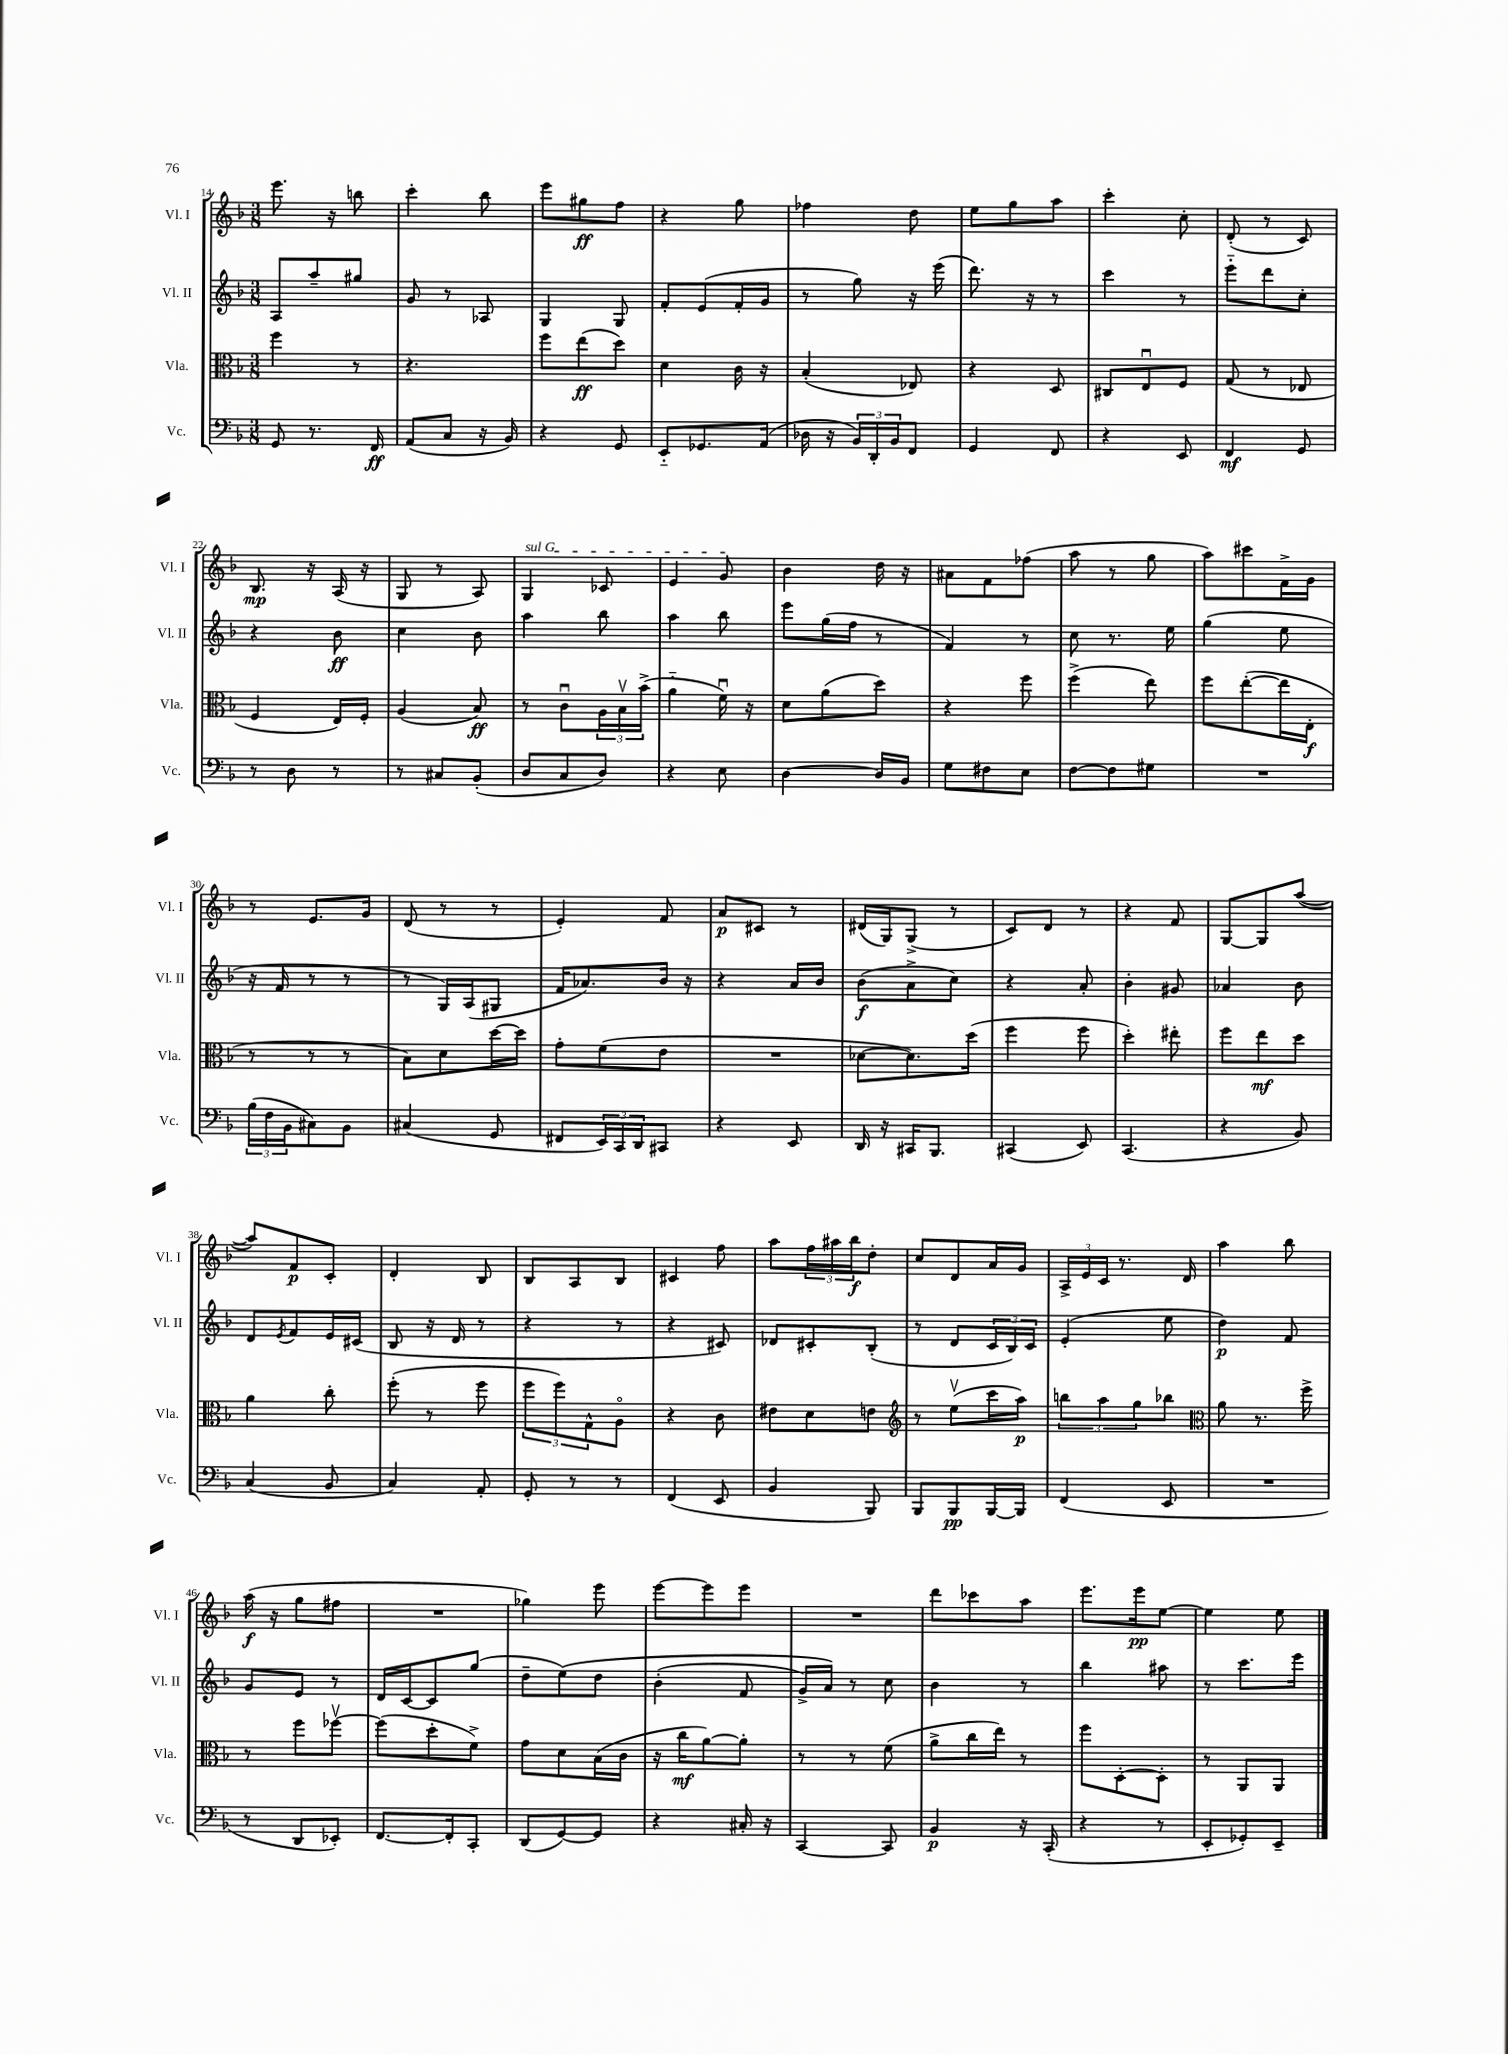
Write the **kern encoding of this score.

**kern	**dynam	**kern	**dynam	**kern	**dynam	**kern	**dynam
*part4	*part4	*part3	*part3	*part2	*part2	*part1	*part1
*staff4	*staff4	*staff3	*staff3	*staff2	*staff2	*staff1	*staff1
*I"Vc.	*	*I"Vla.	*	*I"Vl. II	*	*I"Vl. I	*
*I'Vc.	*	*I'Vla.	*	*I'Vl. II	*	*I'Vl. I	*
*clefF4	*	*clefC3	*	*clefG2	*	*clefG2	*
*k[b-]	*	*k[b-]	*	*k[b-]	*	*k[b-]	*
*M3/8	*	*M3/8	*	*M3/8	*	*M3/8	*
=14	=14	=14	=14	=14	=14	=14	=14
8GG/	.	4ff\	.	8A/L	.	8.eee\	.
8.r	.	.	.	8aa~/	.	.	.
.	.	.	.	.	.	16r	.
.	.	8r	.	8gg#X/J	.	8bbn\	.
16FF/	ff	.	.	.	.	.	.
=15	=15	=15	=15	=15	=15	=15	=15
(8AA/L	.	4.r	.	8g/	.	4ccc'\	.
8C/J	.	.	.	8r	.	.	.
16r	.	.	.	8A-X/	.	8bb-\	.
16BB-/)	.	.	.	.	.	.	.
=16	=16	=16	=16	=16	=16	=16	=16
4r	.	8ff\L	.	4G/	.	8eee\L	.
.	.	(8ee\	ff	.	.	8gg#X\	ff
8GG/	.	8dd\J)	.	8G/	.	8ff\J	.
=17	=17	=17	=17	=17	=17	=17	=17
8EE/L	.	4d\	.	8f'/L	.	4r	.
8.GG-X/	.	.	.	(8e/	.	.	.
.	.	16c\	.	16f'/L	.	8gg\	.
(16AA/Jk	.	16r	.	16g/JJ	.	.	.
=18	=18	=18	=18	=18	=18	=18	=18
16D-X\	.	(4B-'/	.	8r	.	4ff-X\	.
16r	.	.	.	.	.	.	.
24BB-/LL)	.	.	.	8gg\)	.	.	.
24DD'/	.	.	.	.	.	.	.
24BB-/J	.	.	.	.	.	.	.
8FF/J	.	8E-X/)	.	16r	.	8dd\	.
.	.	.	.	(16eee\	.	.	.
=19	=19	=19	=19	=19	=19	=19	=19
4GG/	.	4r	.	8.ddd\)	.	8ee\L	.
.	.	.	.	.	.	8gg\	.
.	.	.	.	16r	.	.	.
8FF/	.	8D/	.	8r	.	8aa\J	.
=20	=20	=20	=20	=20	=20	=20	=20
4r	.	8C#X/L	.	4ccc\	.	4ccc'\	.
.	.	8Eu/	.	.	.	.	.
8EE/	.	8F/J	.	8r	.	8cc'\	.
=21	=21	=21	=21	=21	=21	=21	=21
4FF/	mf	(8G/	.	8eee\L	.	(8d'/	.
.	.	8r	.	8ddd\	.	8r	.
8GG/	.	8E-X/	.	8cc'\J	.	8c/)	.
!!LO:LB:g=z
=22	=22	=22	=22	=22	=22	=22	=22
8r	.	4F/	.	4r	.	8.B-/	mp
8D\	.	.	.	.	.	.	.
.	.	.	.	.	.	16r	.
8r	.	16E/LL)	.	8b-\	ff	(16A/	.
.	.	16F'/JJ	.	.	.	16r	.
=23	=23	=23	=23	=23	=23	=23	=23
8r	.	(4A/	.	4cc\	.	8G/	.
8C#X/L	.	.	.	.	.	8r	.
(8BB-'/J	.	8B-/)	ff	8b-\	.	8A/)	.
=24	=24	=24	=24	=24	=24	=24	=24
!	!	!	!	!	!	!LO:TX:a:i:t=sul G	!
8D/L	.	8r	.	4aa\	.	4G/	.
8C/	.	8cu\L	.	.	.	.	.
8D/J)	.	24A\L	.	8bb-\	.	8c-X/	.
.	.	24B-v\	.	.	.	.	.
.	.	(24b-^\JJ	.	.	.	.	.
=25	=25	=25	=25	=25	=25	=25	=25
4r	.	4a\	.	4aa\	.	4e/	.
8E\	.	16fu\)	.	8bb-\	.	8g/	.
.	.	16r	.	.	.	.	.
=26	=26	=26	=26	=26	=26	=26	=26
[4D\	.	8d\L	.	8eee\L	.	4b-\	.
.	.	(8a\	.	(16gg\L	.	.	.
.	.	.	.	16ff\JJ	.	.	.
16D/LL]	.	8dd\J)	.	8r	.	16dd\	.
16BB-/JJ	.	.	.	.	.	16r	.
=27	=27	=27	=27	=27	=27	=27	=27
8G\L	.	4r	.	4f/)	.	8a#X\L	.
8F#X\	.	.	.	.	.	8f\	.
8E\J	.	8ff\	.	8r	.	(8ff-X\J	.
=28	=28	=28	=28	=28	=28	=28	=28
[8F\L	.	(4ff^\	.	8cc\	.	8aa\	.
8F\]	.	.	.	8.r	.	8r	.
8G#X\J	.	8ee\)	.	.	.	8gg\	.
.	.	.	.	16ee\	.	.	.
=29	=29	=29	=29	=29	=29	=29	=29
4.r	.	8ff\L	.	(4gg\	.	8aa\L)	.
.	.	([8ee'\	.	.	.	8ccc#X\	.
.	.	16ee\L]	.	8ee\	.	16f^\L	.
.	.	16E'\JJ	f	.	.	16g\JJ	.
!!LO:LB:g=z
=30	=30	=30	=30	=30	=30	=30	=30
(24B-\LL	.	8r	.	16r	.	8r	.
24F\	.	.	.	.	.	.	.
.	.	.	.	16f/	.	.	.
24BB-\J	.	.	.	.	.	.	.
8C#X\)	.	8r	.	8r	.	8.e/L	.
8BB-\J	.	8r	.	8r	.	.	.
.	.	.	.	.	.	16g/Jk	.
=31	=31	=31	=31	=31	=31	=31	=31
(4C#X/	.	8B-\L)	.	8r	.	(8d/	.
.	.	8d\	.	16G/LL)	.	8r	.
.	.	.	.	(16A/J	.	.	.
8GG/	.	[16dd\L	.	8G#X/J	.	8r	.
.	.	16dd\JJ]	.	.	.	.	.
=32	=32	=32	=32	=32	=32	=32	=32
8FF#X/L	.	8g'\L	.	16f/KL	.	4e'/)	.
.	.	.	.	8.a-X/)	.	.	.
24EE/L)	.	(8f\	.	.	.	.	.
24CC/	.	.	.	.	.	.	.
24DD/J	.	.	.	.	.	.	.
8CC#X/J	.	8e\J	.	16b-/Jk	.	8f/	.
.	.	.	.	16r	.	.	.
=33	=33	=33	=33	=33	=33	=33	=33
4r	.	4.r	.	4r	.	8a/L	p
.	.	.	.	.	.	8c#X/J	.
8EE/	.	.	.	16a/LL	.	8r	.
.	.	.	.	16b-/JJ	.	.	.
=34	=34	=34	=34	=34	=34	=34	=34
16DD/	.	[8d-X\L	.	(8b-\L	f	(16d#X/LL	.
16r	.	.	.	.	.	16G/J)	.
16CC#X/KL	.	8.d-\])	.	8a^\	.	(8G^/J	.
8.BBB-/J	.	.	.	.	.	.	.
.	.	.	.	8cc\J)	.	8r	.
.	.	(16dd\Jk	.	.	.	.	.
=35	=35	=35	=35	=35	=35	=35	=35
(4CC#X/	.	4ff\	.	4r	.	8c/L)	.
.	.	.	.	.	.	8d/J	.
8EE/)	.	8ff\	.	8a'/	.	8r	.
=36	=36	=36	=36	=36	=36	=36	=36
(4.CC/	.	4dd'\)	.	4b-'\	.	4r	.
.	.	8ee#X'\	.	8g#X/	.	8f/	.
=37	=37	=37	=37	=37	=37	=37	=37
4r	.	8ff\L	.	4a-X/	.	[8G/L	.
.	.	8ee\	mf	.	.	8G/]	.
8BB-/)	.	8dd\J	.	8b-\	.	([8aa/J	.
!!LO:LB:g=z
=38	=38	=38	=38	=38	=38	=38	=38
(4C/	.	4a\	.	8d/L	.	8aa/L])	.
.	.	.	.	8qe/	.	.	.
.	.	.	.	8f/	.	8f/	p
8BB-/	.	8cc'\	.	16e/L	.	8c'/J	.
.	.	.	.	(16c#X/JJ	.	.	.
=39	=39	=39	=39	=39	=39	=39	=39
4C/)	.	(8ff'\	.	8B-/	.	4d'/	.
.	.	8r	.	16r	.	.	.
.	.	.	.	16d/	.	.	.
8AA'/	.	8ff\	.	8r	.	8B-/	.
=40	=40	=40	=40	=40	=40	=40	=40
8GG'/	.	12ff\L	.	4r	.	8B-/L	.
.	.	12ff\)	.	.	.	.	.
8r	.	.	.	.	.	8A/	.
.	.	12G^^\	.	.	.	.	.
8r	.	8A\J	.	8r	.	8B-/J	.
=41	=41	=41	=41	=41	=41	=41	=41
(4FF/	.	4r	.	4r	.	4c#X/	.
8EE/	.	8c\	.	8c#X/)	.	8ff\	.
=42	=42	=42	=42	=42	=42	=42	=42
4BB-/	.	8e#X\L	.	8d-X/L	.	8aa\L	.
.	.	8d\	.	8c#X'/	.	24ff\L	.
.	.	.	.	.	.	24aa#X\	.
.	.	.	.	.	.	24bb-\J	f
8BBB-/)	.	8en\J	.	(8B-'/J	.	8dd'\J	.
=43	=43	=43	=43	=43	=43	=43	=43
*	*	*clefG2	*	*	*	*	*
8BBB-/L	.	8r	.	8r	.	8cc/L	.
8BBB-/	pp	(8eev\L	.	8d/L	.	8d/	.
[16BBB-/L	.	16ccc\L	.	24c/L	.	16a/L	.
.	.	.	.	24B-/)	.	.	.
16BBB-/JJ]	.	16aa\JJ)	p	.	.	16g/JJ	.
.	.	.	.	24c/JJ	.	.	.
=44	=44	=44	=44	=44	=44	=44	=44
(4FF/	.	12bbn\L	.	(4e'/	.	24A^/LL	.
.	.	.	.	.	.	24e/	.
.	.	12aa\	.	.	.	24c/JJ	.
.	.	.	.	.	.	8.r	.
.	.	12gg\	.	.	.	.	.
8EE/	.	8bb-X\J	.	8ee\	.	.	.
.	.	.	.	.	.	16d/	.
=45	=45	=45	=45	=45	=45	=45	=45
*	*	*clefC3	*	*	*	*	*
4.r	.	8a\	.	4dd\)	p	4aa\	.
.	.	8.r	.	.	.	.	.
.	.	.	.	8f/	.	8bb-\	.
.	.	16ff^\	.	.	.	.	.
!!LO:LB:g=z
=46	=46	=46	=46	=46	=46	=46	=46
8r	.	8r	.	8g/L	.	(16aa\	f
.	.	.	.	.	.	16r	.
8DD/L	.	8ff\L	.	8e/J	.	8gg\L	.
8EE-X'/J)	.	[8ff-Xv\J	.	8r	.	8ff#X\J	.
=47	=47	=47	=47	=47	=47	=47	=47
[8.FF/L	.	(8ff-\L]	.	16d/LL	.	4.r	.
.	.	.	.	[16c/J	.	.	.
.	.	8dd'\	.	8c/]	.	.	.
16FF'/k]	.	.	.	.	.	.	.
8CC'/J	.	8f^\J)	.	(8gg/J	.	.	.
=48	=48	=48	=48	=48	=48	=48	=48
(8DD/L	.	8g\L	.	8dd~\L	.	4gg-X\)	.
[8GG/)	.	8d\	.	(8ee\)	.	.	.
8GG/J]	.	(16B-\L	.	8dd\J	.	8eee\	.
.	.	16c\JJ	.	.	.	.	.
=49	=49	=49	=49	=49	=49	=49	=49
4r	.	16r	.	(4b-'\	.	[8eee\L	.
.	.	16cc\KL	mf	.	.	.	.
.	.	[8a\)	.	.	.	8eee\]	.
16C#X'/	.	8a'\J]	.	8f/	.	8eee\J	.
16r	.	.	.	.	.	.	.
=50	=50	=50	=50	=50	=50	=50	=50
[4CC/	.	8r	.	16g^/LL)	.	4.r	.
.	.	.	.	16a/JJ)	.	.	.
.	.	8r	.	8r	.	.	.
8CC/]	.	(8f\	.	8cc\	.	.	.
=51	=51	=51	=51	=51	=51	=51	=51
4BB-/	p	8a^\L	.	4b-\	.	8ddd\L	.
.	.	16cc\L	.	.	.	8ccc-X\	.
.	.	16ee\JJ)	.	.	.	.	.
16r	.	8r	.	8r	.	8aa\J	.
(16CC'/	.	.	.	.	.	.	.
=52	=52	=52	=52	=52	=52	=52	=52
4r	.	8ff\L	.	4bb-\	.	8.eee\L	.
.	.	[8D'\	.	.	.	.	.
.	.	.	.	.	.	16eee\k	pp
8r	.	8D'\J]	.	8aa#X\	.	[8ee\J	.
=53	=53	=53	=53	=53	=53	=53	=53
8EE'/L	.	8r	.	8r	.	4ee\]	.
8GG-X'/)	.	8AA/L	.	8.ccc\L	.	.	.
8EE~/J	.	8AA/J	.	.	.	8ee\	.
.	.	.	.	16eee\Jk	.	.	.
==	==	==	==	==	==	==	==
*-	*-	*-	*-	*-	*-	*-	*-
